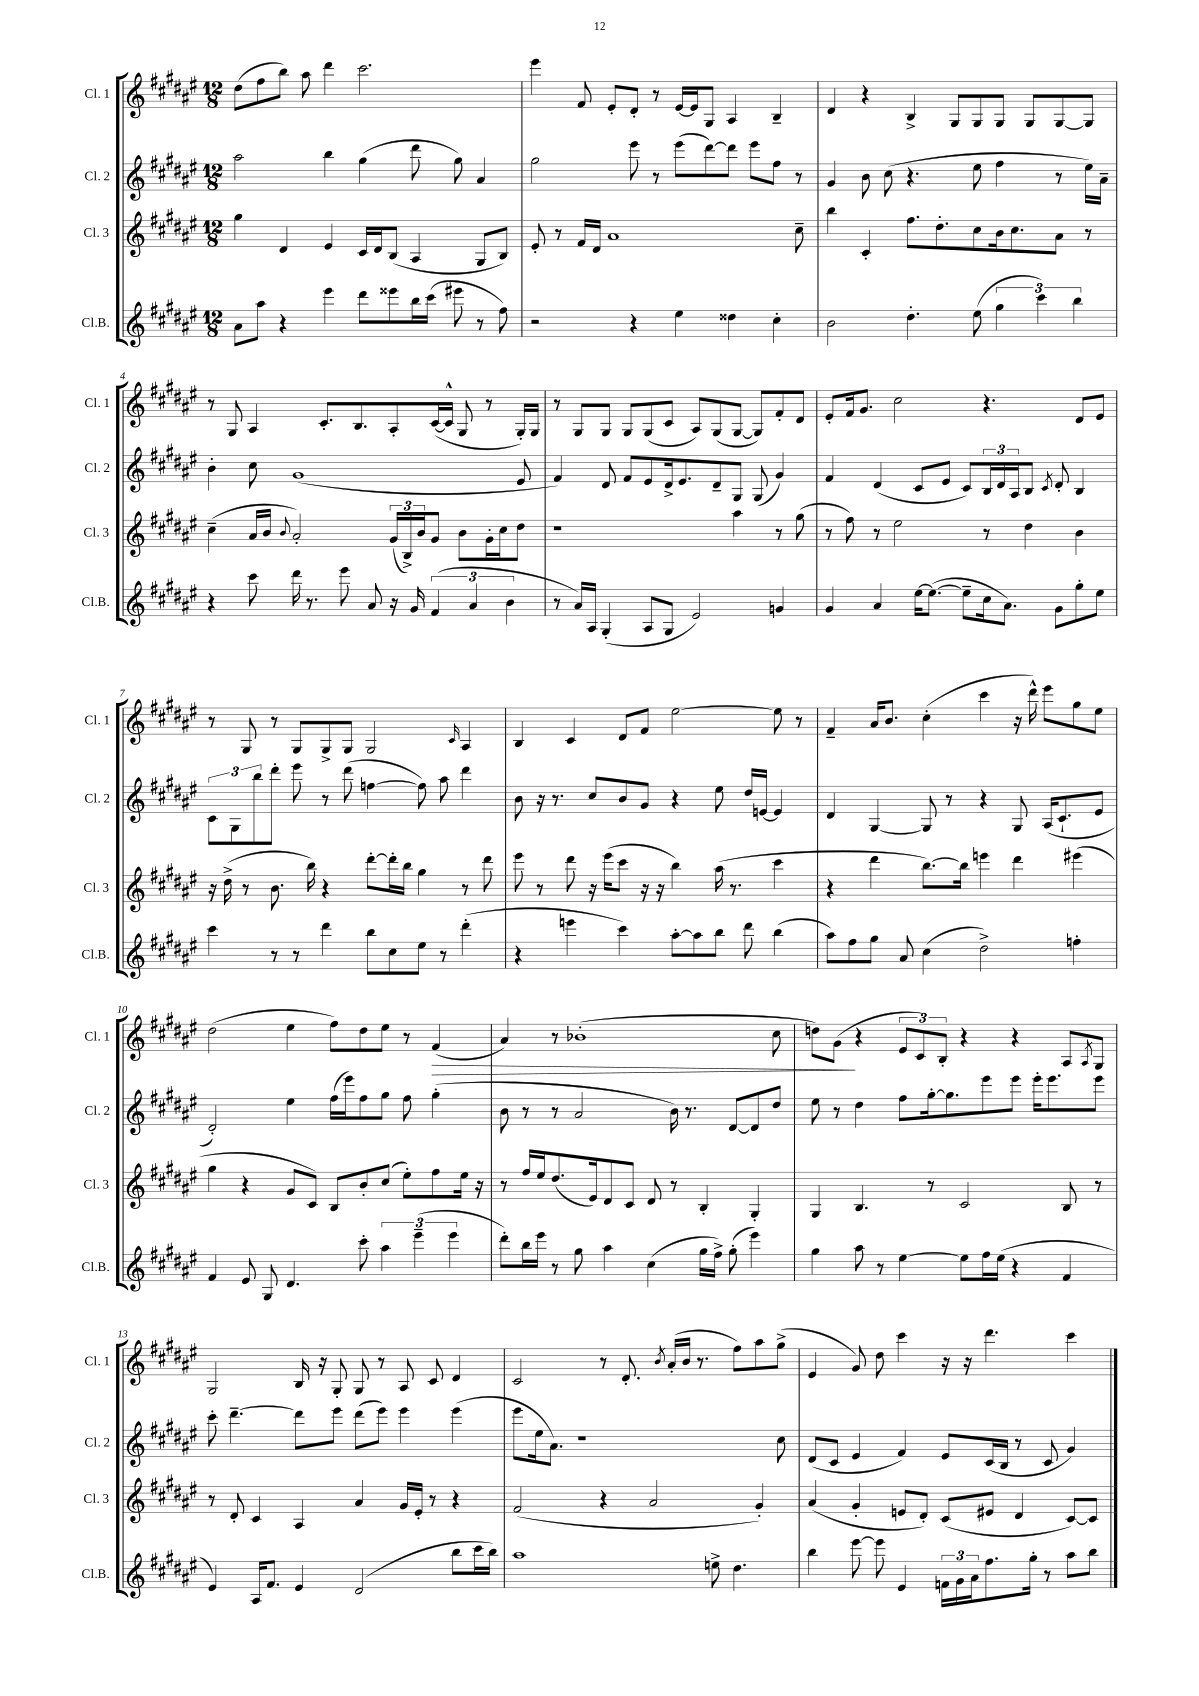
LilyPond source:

<<
\new StaffGroup <<
\new Staff = "s0" \with { instrumentName = "Cl. 1" shortInstrumentName = "Cl. 1" } {
    \clef treble \key fis \major \numericTimeSignature \time 12/8
    dis''8( fis''8 b''8) ais''8 dis'''4 cis'''2. |
    eis'''4 fis'8 eis'8-. dis'8-. r8 eis'16~ eis'16 gis8 ais4 b4-- |
    dis'4 r4 b4-> gis8 gis8 gis8 gis8 gis8~ gis8 |
    r8 gis8 ais4 cis'8.-. b8. ais8-. cis'16~( cis'16-^ gis8 r8 gis16-.) gis16 |
    r8 gis8 gis8 gis8 gis8( cis'8 ais8) gis8( gis8~ gis8) fis'8-. dis'8 |
    eis'8-. fis'16 gis'8. cis''2 r4. dis'8 eis'8 |
    r8 gis8 r8 gis8 gis8-> gis8 gis2 \grace { cis'16 } ais4 |
    b4 cis'4 dis'8 fis'8 eis''2~ eis''8 r8 |
    fis'4-- ais'16 b'8. cis''4-.( cis'''4 r16 dis'''16-^) eis'''8 gis''8 eis''8 |
    dis''2( eis''4 fis''8) dis''8 eis''8 r8 fis'4\>( |
    ais'4) r8 bes'1-.( cis''8 |
    d''8) gis'8\!( r4 \tuplet 3/2 { eis'8 cis'8) b8-. } r4 r4 ais8 \acciaccatura { ais8 } gis8 |
    gis2 b16 r16 gis8-. gis8 r8 ais8 cis'8 dis'4 |
    cis'2 r8 dis'8.-. \acciaccatura { b'8 } ais'16-.( b'16 r8. fis''8) ais''8 gis''8->( |
    eis'4 gis'8) dis''8 cis'''4 r16 r16 dis'''4. cis'''4 \bar "|." |
}
\new Staff = "s1" \with { instrumentName = "Cl. 2" shortInstrumentName = "Cl. 2" } {
    \clef treble \key fis \major \numericTimeSignature \time 12/8
    ais''2 b''4 gis''4( dis'''8 gis''8) ais'4 |
    gis''2 eis'''8 r8 eis'''8( dis'''8~) dis'''8 eis'''8 fis''8 r8 |
    gis'4 b'8 cis''8( r4. eis''8 fis''4 r8 eis''16) ais'16-- |
    b'4-. cis''8 gis'1( eis'8 |
    fis'4) dis'8 fis'8 eis'8 dis'16-> eis'8. dis'8-- gis8 gis8( gis'4) |
    fis'4 dis'4( cis'8 eis'8 cis'8) \tuplet 3/2 { b16 dis'16 ais16 } b8 \acciaccatura { cis'8 } dis'8-. b4 |
    \tuplet 3/2 { cis'8 gis8 b''8 } dis'''8-. eis'''8 r8 dis'''8( f''4~ f''8) ais''8 dis'''4 |
    b'8 r16 r8. cis''8 b'8 gis'8 r4 eis''8 dis''16 e'16~ e'4 |
    dis'4 gis4~ gis8 r8 r4 gis8 ais16( cis'8.-! eis'8 |
    dis'2-.) eis''4 fis''16( eis'''16) fis''8 gis''8 fis''8 gis''4-.( |
    b'8 r8 r8 ais'2 b'16) r8. dis'8~ dis'8 dis''8 |
    eis''8 r8 dis''4 fis''8 gis''16~-. gis''8. eis'''8 eis'''8 eis'''16-. eis'''8. eis'''8 |
    cis'''8-. dis'''4.~-- dis'''8 eis'''8 dis'''8( eis'''8) eis'''4 eis'''4( |
    eis'''8 eis''16 ais'8.) r1 cis''8 |
    dis'8( cis'8 eis'4 fis'4) eis'8 cis'16( b16 r8 cis'8 gis'4) \bar "|." |
}
\new Staff = "s2" \with { instrumentName = "Cl. 3" shortInstrumentName = "Cl. 3" } {
    \clef treble \key fis \major \numericTimeSignature \time 12/8
    gis''4 dis'4 eis'4 cis'16 dis'16 b8( ais4 gis8 b8) |
    eis'8-. r8 fis'16 dis'16 ais'1 cis''8-- |
    b''4 cis'4-. fis''8. dis''8.-. cis''8 b'16 cis''8. ais'8 r8 |
    cis''4--( ais'16 b'16 \appoggiatura { b'8 } ais'2-.) \tuplet 3/2 { gis'16( b16->) b'16 } gis'8 b'8 gis'16-. cis''16 dis''8 |
    r1 ais''4 r8 gis''8( |
    r8 fis''8) r8 eis''2 r8 dis''4 b'4 |
    r16 dis''16->( r8 b'8. b''16) r4 dis'''8~-. dis'''16-. b''16 gis''4 r8 dis'''8 |
    eis'''8 r8 dis'''8 r16 eis'''16( cis'''8 r16 r16 b''4) ais''16( r8. cis'''4 |
    r4 dis'''4 b''8.~) b''16 e'''4 dis'''4 eis'''4( |
    gis''4 r4 gis'8 cis'8) b8 b'8-. cis''8( eis''8-.) fis''8 eis''16 r16 |
    r8 fis''16 eis''16 dis''8.( eis'16) dis'8 cis'8 dis'8 r8 b4-. gis4-. |
    gis4 b4. r8 cis'2 b8 r8 |
    r8 dis'8-. cis'4 ais4 ais'4 gis'16 eis'16-. r8 r4 |
    fis'2( r4 ais'2 gis'4-.) |
    ais'4( gis'4-. e'8 dis'8-.) cis'8( eis'8 dis'4 cis'8~) cis'8 \bar "|." |
}
\new Staff = "s3" \with { instrumentName = "Cl.B." shortInstrumentName = "Cl.B." } {
    \clef treble \key fis \major \numericTimeSignature \time 12/8
    ais'8 ais''8 r4 eis'''4 dis'''8 eisis'''8 b''16 cis'''16( eis'''8 r8 fis''8) |
    r2 r4 eis''4 disis''4 cis''4-. |
    b'2 dis''4.-. eis''8( \tuplet 3/2 { gis''4 cis'''4) b''4 } |
    r4 cis'''8 dis'''16 r8. eis'''8 ais'8 r16 gis'16 \tuplet 3/2 { fis'4( ais'4 b'4 } |
    r8 ais'16) ais16 gis4-.( ais8 gis8 eis'2) g'4 |
    gis'4 ais'4 eis''16~ eis''8.~( eis''8-- cis''16 ais'8.) gis'8 gis''8-. eis''8 |
    cis'''4 r8 r8 dis'''4 b''8 cis''8 eis''8 r8 dis'''4-.( |
    r4 e'''4 cis'''4) ais''8~-. ais''8 b''8 dis'''8 b''4( |
    ais''8) fis''8 gis''8 ais'8 cis''4( dis''2->) f''4-. |
    fis'4 eis'8 gis8 dis'4. cis'''8-. \tuplet 3/2 { ais''4 eis'''4--( eis'''4 } |
    dis'''8-.) b''16 eis'''16 r8 gis''8 ais''4 cis''4( gis''16 fis''16->) gis''8-.( eis'''4) |
    gis''4 ais''8 r8 eis''4~ eis''8 fis''16 eis''16( r4 fis'4 |
    eis'4) ais16 fis'8. eis'4 dis'2( b''8 cis'''16 b''16) |
    ais''1 e''8-> dis''4. |
    b''4 eis'''8~ eis'''8 eis'4 \tuplet 3/2 { f'16 gis'16 ais'16 } fis''8. gis''16-. r8 ais''8 b''8 \bar "|." |
}
>>
>>
